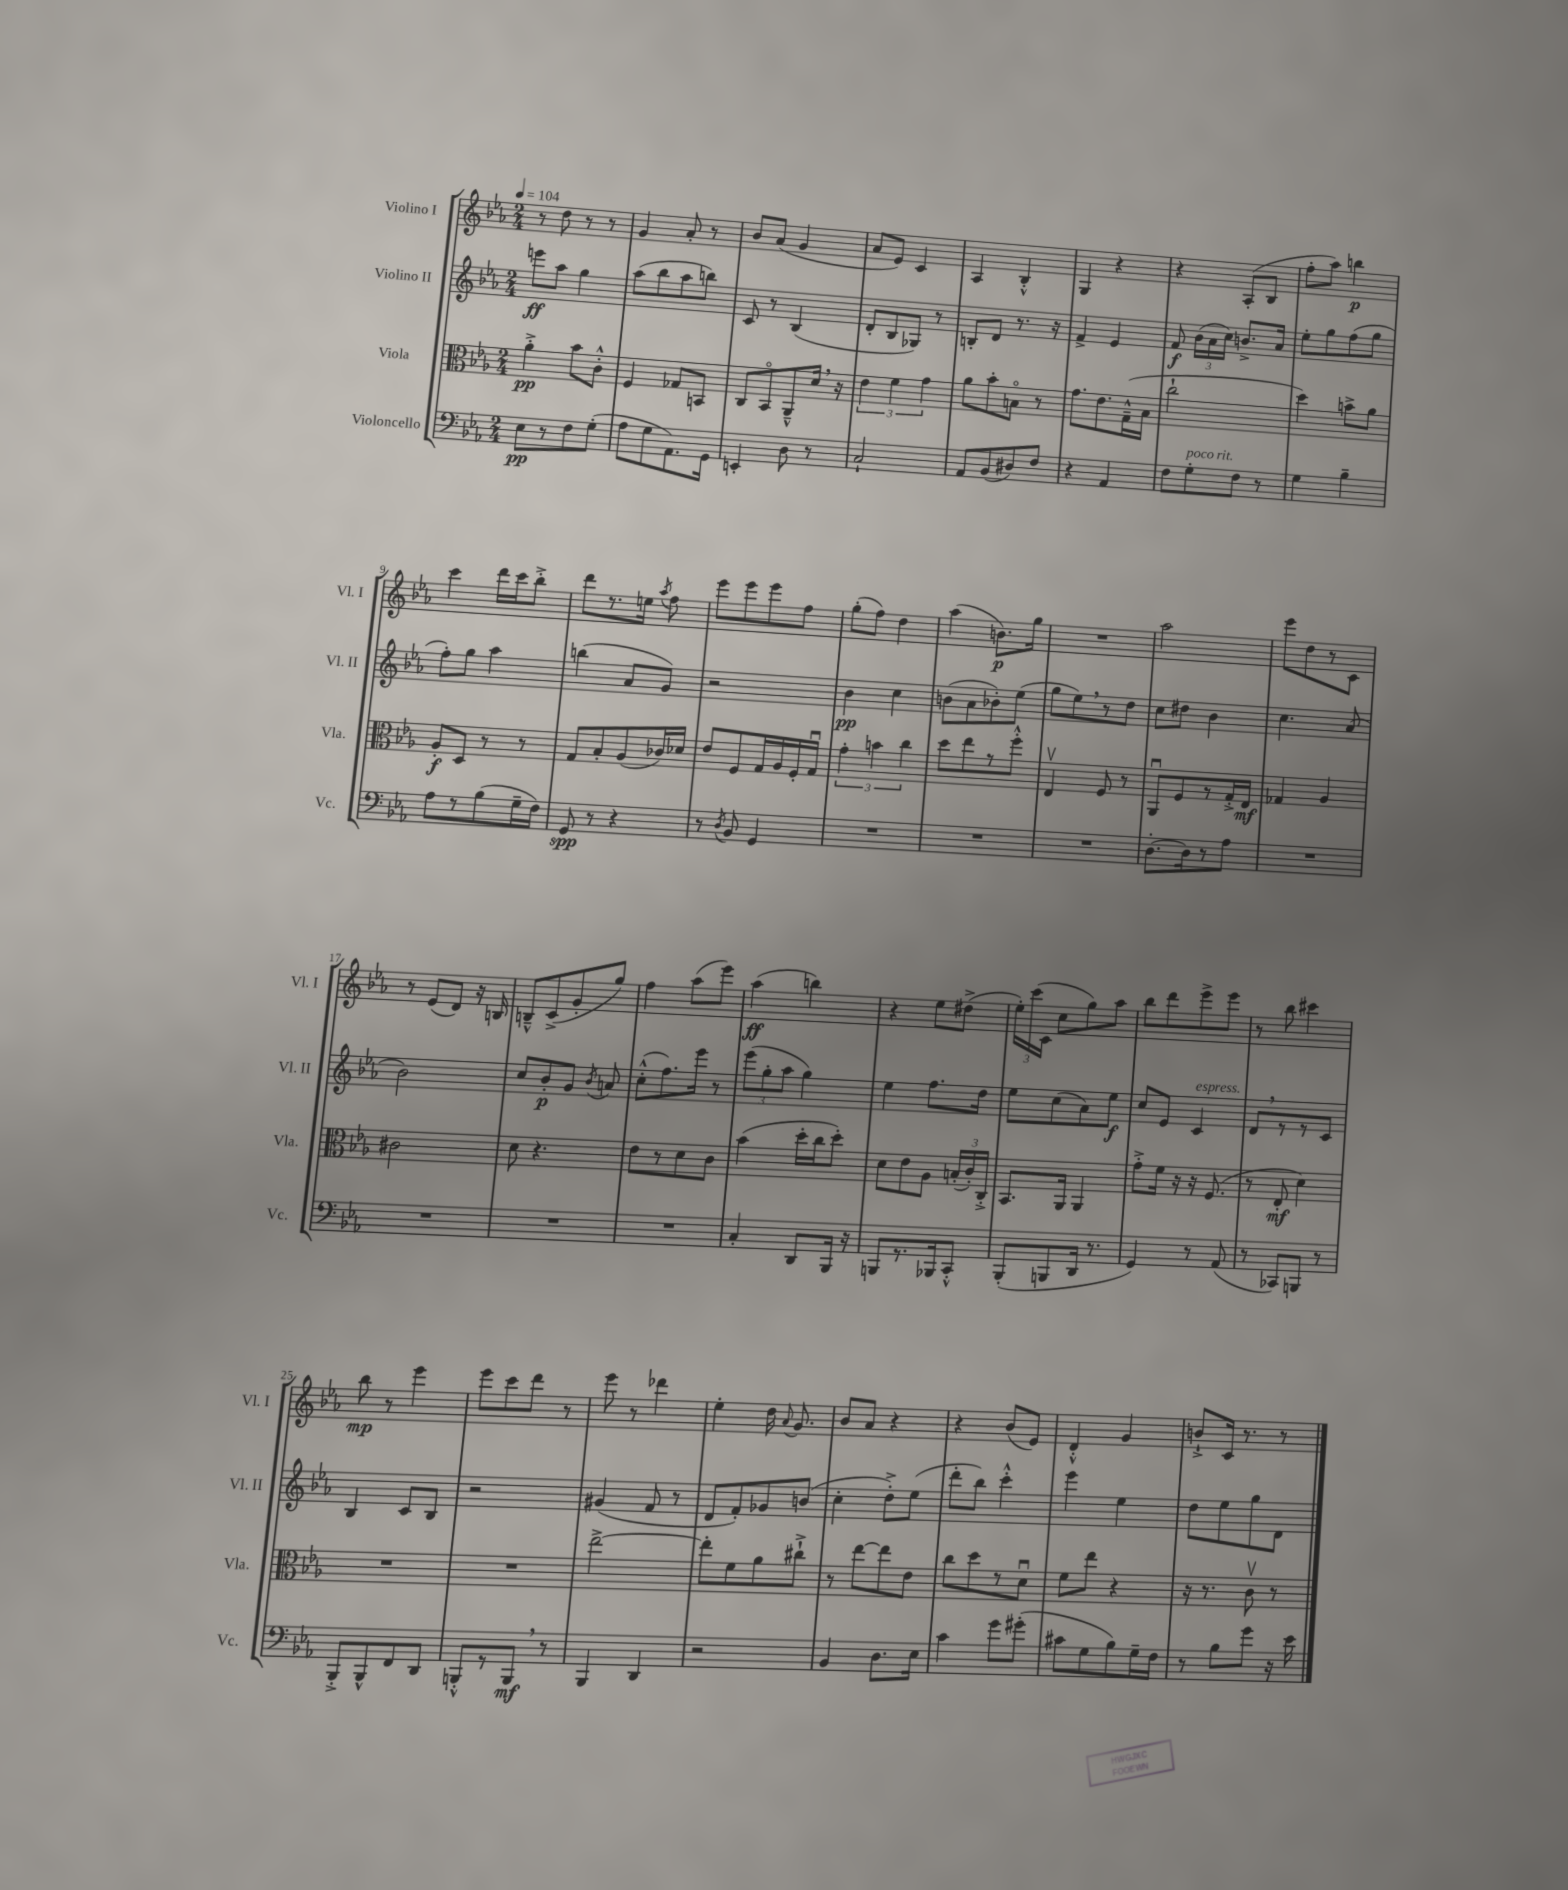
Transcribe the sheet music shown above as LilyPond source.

<<
\new StaffGroup <<
\new Staff = "s0" \with { instrumentName = "Violino I" shortInstrumentName = "Vl. I" } {
    \clef treble \key ees \major \numericTimeSignature \time 2/4 \tempo 4 = 104
    \autoBeamOff r8 d''8 r8 r8 |
    g'4 aes'8-. r8 |
    bes'8[ aes'8]( g'4 |
    aes'8[ ees'8]) c'4 |
    aes4 bes4-.-^ |
    g4 r4 |
    r4 aes8[-.( bes8] |
    f''8[-. aes''8]) b''4\p |
    c'''4 d'''16[ c'''16 bes''8]-.-> |
    d'''8[ r8. e''16] \acciaccatura { aes''8 } f''8 |
    ees'''8[ ees'''8 ees'''8 f''8] |
    g''8[-.( f''8]) d''4 |
    aes''4( b'8.[\p) g''16] |
    R2 |
    aes''2 |
    ees'''8[ d''8 r8 c'8] |
    r8 ees'8[( d'8]) r16 b16 |
    b8[---^ c'8->( g'8-. g''8]) |
    f''4 aes''8[( ees'''8]) |
    aes''4\ff( b''4) |
    r4 ees''8[ dis''8]->( |
    \tuplet 3/2 { ees''16[-.) c'''16( c'16] } c''8[ g''8) aes''8] |
    bes''8[ d'''8 ees'''8-> ees'''8] |
    r8 bes''8 cis'''4 |
    bes''8\mp r8 ees'''4 |
    ees'''8[ c'''8 d'''8] r8 |
    ees'''8 r8 des'''4 |
    ees''4-. d''16 \appoggiatura { aes'8 } g'8. |
    bes'8[ aes'8] r4 |
    r4 bes'8[( ees'8]) |
    d'4-.-^ g'4 |
    b'8[-!-> c'16] r8. r8 \bar "|." |
}
\new Staff = "s1" \with { instrumentName = "Violino II" shortInstrumentName = "Vl. II" } {
    \clef treble \key ees \major \numericTimeSignature \time 2/4
    \autoBeamOff e'''8[\ff aes''8] g''4 |
    aes''8[( bes''8 aes''8 b''8]) |
    c'8 r8 bes4( |
    d'8[-. bes8 ges8]) r8 |
    b8[-. d'8] r8. r16 |
    f'4-> ees'4 |
    f'8\f \tuplet 3/2 { bes'16[( aes'16 c''16]) } b'8.[-> aes'16] |
    ees''8[-. g''8 f''8( g''8] |
    f''8[-.) g''8] aes''4 |
    b''4( aes'8[ g'8]) |
    r2 |
    bes'4\pp c''4 |
    b'8[( aes'8 bes'8-.) ees''8]( |
    g''8[ ees''8) \breathe r8 d''8] |
    c''8[ dis''8] bes'4 |
    c''4. aes'8( |
    bes'2) |
    c''8[ bes'8-.\p g'8] \acciaccatura { bes'8 } a'8 |
    c''8[-.-^( f''8.) ees'''16] r8 |
    \tuplet 3/2 { ees'''8[( g''8-. aes''8] } g''4) |
    ees''4 f''8.[ d''16] |
    ees''8[ c''8( aes'8) ees''8]\f |
    c''8[ ees'8] c'4^\markup { \italic "espress." } |
    d'8[ \breathe r8 r8 c'8] |
    bes4 c'8[ bes8] |
    r2 |
    gis'4( f'8 r8 |
    d'8[ f'8-.) ges'8 b'8]( |
    c''4-. d''8[-.->) ees''8]( |
    d'''8[-. bes''8]) c'''4-.-^ |
    ees'''4 ees''4 |
    d''8[ ees''8 g''8 d'8] \bar "|." |
}
\new Staff = "s2" \with { instrumentName = "Viola" shortInstrumentName = "Vla." } {
    \clef alto \key ees \major \numericTimeSignature \time 2/4
    \autoBeamOff aes'4-.->\pp bes'8[ c'8]-.-^ |
    f4 ges8[ b,8] |
    c8[ bes,8\flageolet aes,8---^ d'16] \breathe r16 |
    \tuplet 3/2 { ees'4 f'4 g'4 } |
    aes'8[ bes'8-. b8]\flageolet r8 |
    g'8.[ ees'8. g16---^( bes16] |
    c''2-! |
    d''4) b'8[-> aes'8] |
    aes8[-.\f d8] r8 r8 |
    g8[ bes8-. aes8( ces'16) des'16] |
    ees'8[ f8 g16 aes16 f16-. g16]\downbow |
    \tuplet 3/2 { g'4-. b'4 c''4 } |
    d''8[ ees''8 r8 f''8]-.-^ |
    ees4\upbow f8 r8 |
    aes,8[\downbow f8 r8 g16-.-> ees16]\mf |
    ges4 aes4 |
    cis'2 |
    d'8 r4. |
    ees'8[ r8 d'8 c'8] |
    bes'4( d''16[-. c''16 d''8]-.) |
    d'8[ ees'8 aes8] \tuplet 3/2 { b16[-.( c'16-.) c16]-.-> } |
    bes,8.[ aes,16] aes,4 |
    g'8[-.-> f'16] r16 r16 f8.( |
    r8 ees8-.\mf d'4) |
    R2 |
    R2 |
    ees''2~-> |
    ees''8[-. f'8 aes'8 cis''8]-!-> |
    r8 ees''8[~ ees''8 ees'8] |
    c''8[ d''8 r8 d'8]\downbow |
    f'8[ ees''8] r4 |
    r16 r8. c'8\upbow r8 \bar "|." |
}
\new Staff = "s3" \with { instrumentName = "Violoncello" shortInstrumentName = "Vc." } {
    \clef bass \key ees \major \numericTimeSignature \time 2/4
    \autoBeamOff ees8[\pp r8 f8 g8]-.( |
    aes8[ g8 aes,8.) g,16] |
    e,4-. d8 r8 |
    c2-! |
    aes,8[ bes,8( dis8) f8] |
    r4 aes,4 |
    f8[ g8-.^\markup { \italic "poco rit." } f8] r8 |
    g4 bes4-- |
    aes8[ r8 bes8( g16-- f16]) |
    g,8\spp r8 r4 |
    r8 \acciaccatura { d8 } bes,8 g,4 |
    R2 |
    R2 |
    R2 |
    d8.[~-. d16 r8 aes8] |
    R2 |
    R2 |
    R2 |
    R2 |
    c4-. d,8[ bes,,16] r16 |
    b,,8[ r8. bes,,16 c,8]-.-^ |
    bes,,8[-.( b,,8 d,16] r8. |
    g,4) r8 aes,8( |
    r8 ces,8[) b,,8] r8 |
    bes,,8[-.-> bes,,8-^ f,8 d,8] |
    b,,8[-.-^ r8 b,,8]\mf \breathe r8 |
    bes,,4 d,4 |
    r2 |
    bes,4 d8.[ ees16] |
    c'4 g'8[ gis'8]-.( |
    cis'8[ g8 bes8) g16-- f16] |
    r8 bes8[ g'8] r16 ees'16 \bar "|." |
}
>>
>>
